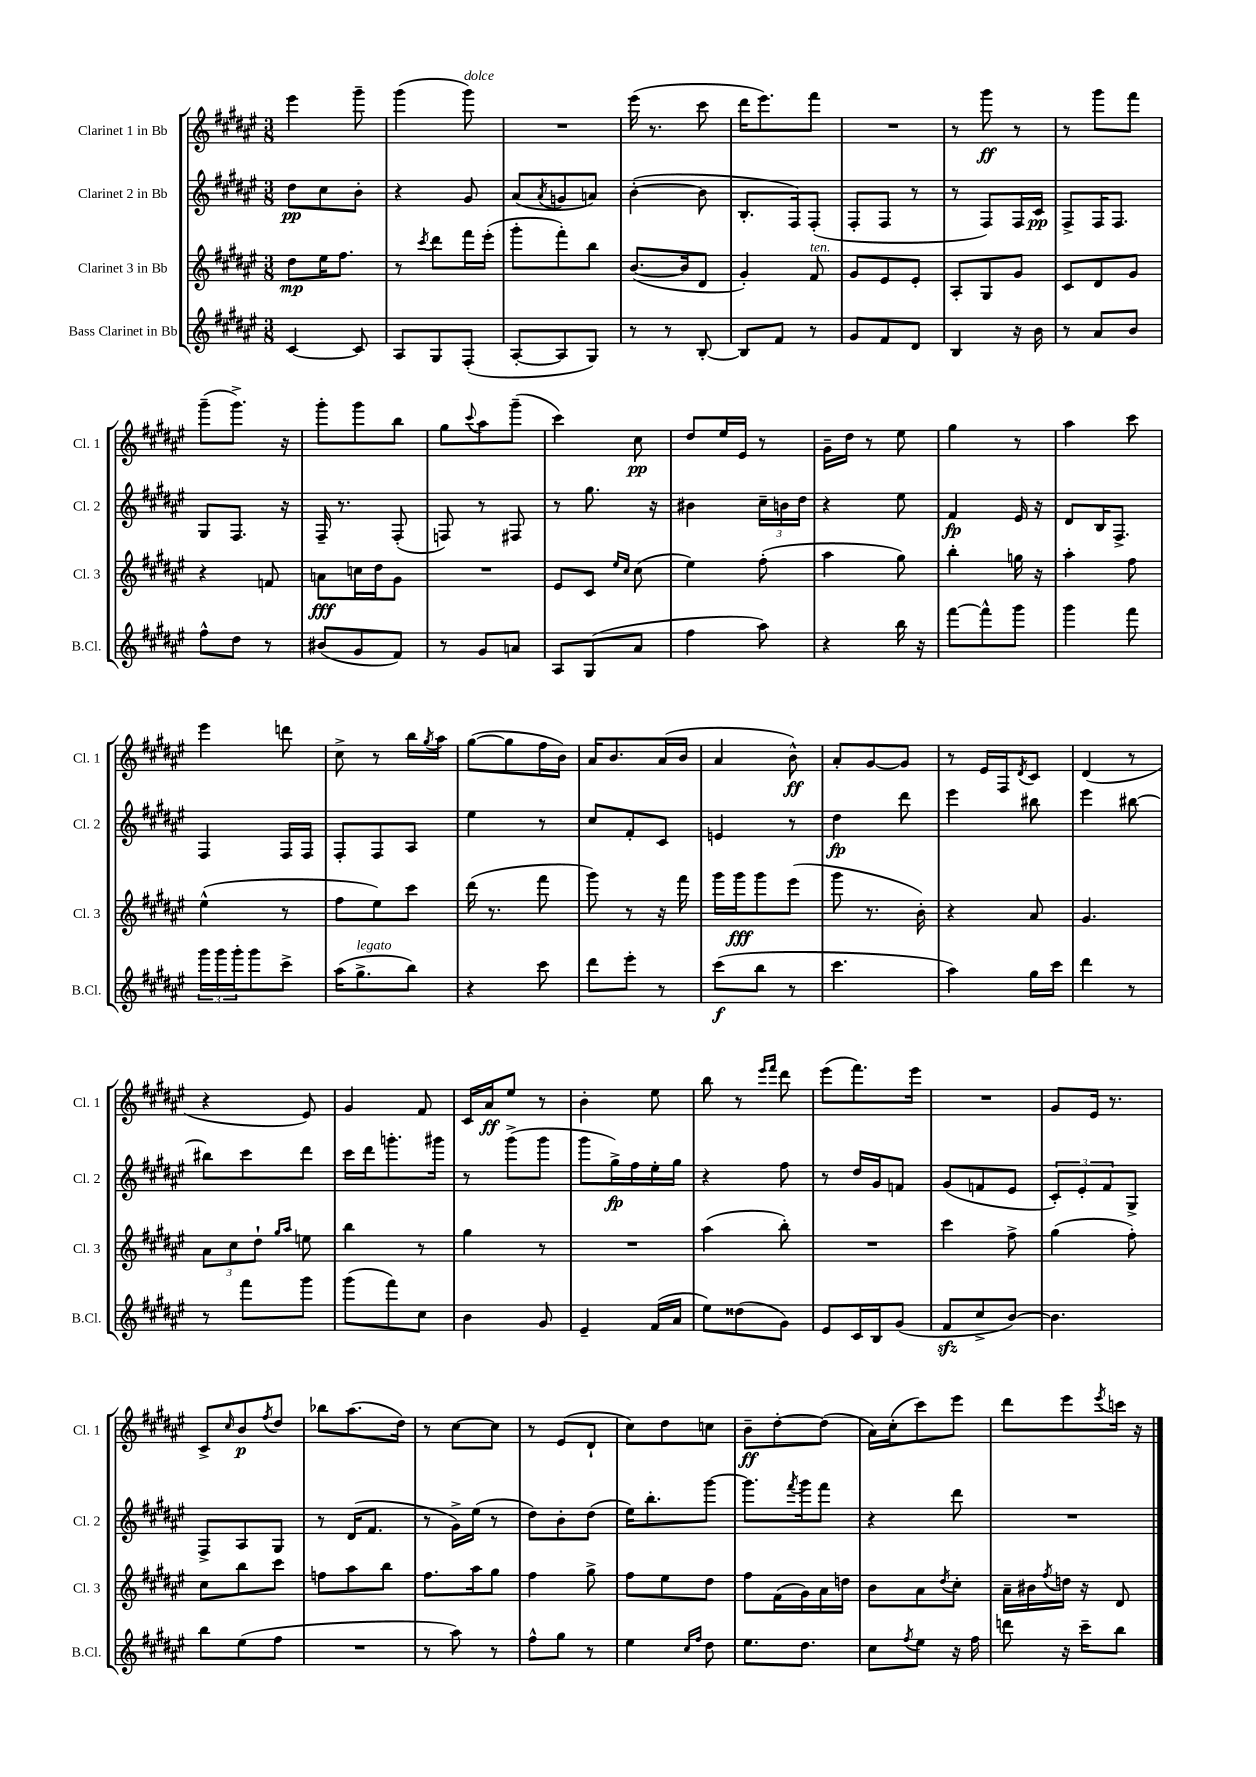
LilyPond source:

<<
\new StaffGroup <<
\new Staff = "s0" \with { instrumentName = "Clarinet 1 in Bb" shortInstrumentName = "Cl. 1" } {
    \clef treble \key fis \major \numericTimeSignature \time 3/8
    eis'''4 gis'''8-- |
    gis'''4( gis'''8^\markup { \italic "dolce" }) |
    R4. |
    eis'''16( r8. cis'''8 |
    dis'''16 eis'''8.) fis'''8 |
    R4. |
    r8 gis'''8\ff r8 |
    r8 gis'''8 fis'''8 |
    gis'''8--( gis'''8.->) r16 |
    gis'''8-. gis'''8 b''8 |
    gis''8 \appoggiatura { cis'''8 } ais''8 gis'''8--( |
    cis'''4) cis''8\pp |
    dis''8 eis''16 eis'16 r8 |
    gis'16-- dis''16 r8 eis''8 |
    gis''4 r8 |
    ais''4 cis'''8 |
    eis'''4 d'''8 |
    cis''8-> r8 b''16 \acciaccatura { gis''8 } ais''16 |
    gis''8~( gis''8 fis''16 b'16) |
    ais'16 b'8. ais'16( b'16 |
    ais'4 b'8-^\ff) |
    ais'8-. gis'8~ gis'8 |
    r8 eis'16 fis16 \acciaccatura { dis'8 } cis'8 |
    dis'4( r8 |
    r4 eis'8) |
    gis'4 fis'8 |
    cis'16 ais'16\ff eis''8 r8 |
    b'4-. eis''8 |
    b''8 r8 \grace { eis'''16 fis'''16 } dis'''8 |
    eis'''8( fis'''8.) eis'''16 |
    R4. |
    gis'8 eis'16 r8. |
    cis'8-> \grace { cis''16 } b'8\p \acciaccatura { fis''8 } dis''8 |
    bes''8 ais''8.( dis''16) |
    r8 cis''8~ cis''8 |
    r8 eis'8( dis'8-! |
    cis''8) dis''8 c''8 |
    b'8--\ff dis''8~-. dis''8( |
    ais'16) cis''16-.( cis'''8) eis'''8 |
    dis'''8 eis'''8 \acciaccatura { eis'''8 } c'''16 r16 \bar "|." |
}
\new Staff = "s1" \with { instrumentName = "Clarinet 2 in Bb" shortInstrumentName = "Cl. 2" } {
    \clef treble \key fis \major \numericTimeSignature \time 3/8
    dis''8\pp cis''8 b'8-. |
    r4 gis'8 |
    ais'8( \acciaccatura { ais'8 } g'8 a'8) |
    b'4~-.( b'8 |
    b8.-. fis16) fis8-.( |
    fis8-. fis8 r8 |
    r8 fis8) fis16 cis'16\pp |
    fis8-> fis16 fis8. |
    gis8 fis8. r16 |
    fis16-- r8. fis8-.( |
    f8) r8 fis8 |
    r8 gis''8. r16 |
    bis'4 \tuplet 3/2 { cis''16-- b'16 dis''16 } |
    r4 eis''8 |
    fis'4\fp eis'16 r16 |
    dis'8 b16 fis8.-> |
    fis4 fis16 fis16 |
    fis8-. fis8 ais8 |
    eis''4 r8 |
    cis''8 fis'8-. cis'8 |
    e'4 r8 |
    dis''4\fp dis'''8 |
    eis'''4 bis''8 |
    eis'''4 bis''8~ |
    bis''8 cis'''8 dis'''8 |
    cis'''16 dis'''16 g'''8.-. gis'''16 |
    r8 gis'''8->( gis'''8 |
    gis'''8 gis''16->\fp) fis''16 eis''16-. gis''16 |
    r4 fis''8 |
    r8 dis''16 gis'16 f'8 |
    gis'8( f'8 eis'8 |
    \tuplet 3/2 { cis'8-.) eis'8-. fis'8 } gis8-> |
    fis8-> ais8 gis8 |
    r8 dis'16( fis'8. |
    r8 gis'16->) eis''16( r8 |
    dis''8) b'8-. dis''8( |
    eis''16) b''8.-. gis'''8~ |
    gis'''8. \acciaccatura { fis'''8 } gis'''16 fis'''8 |
    r4 dis'''8 |
    R4. \bar "|." |
}
\new Staff = "s2" \with { instrumentName = "Clarinet 3 in Bb" shortInstrumentName = "Cl. 3" } {
    \clef treble \key fis \major \numericTimeSignature \time 3/8
    dis''8\mp eis''16 fis''8. |
    r8 \acciaccatura { cis'''8 } dis'''8 fis'''16 eis'''16-.( |
    gis'''8-. fis'''8-.) b''8 |
    b'8.~( b'16 dis'8 |
    gis'4-.) fis'8^\markup { \italic "ten." } |
    gis'8 eis'8 eis'8-. |
    ais8-. gis8 gis'8 |
    cis'8 dis'8 gis'8 |
    r4 f'8 |
    a'8\fff c''16 dis''16 gis'8 |
    R4. |
    eis'8 cis'8 \grace { eis''16 cis''16 } cis''8( |
    eis''4) fis''8-.( |
    ais''4 gis''8) |
    b''4-. g''16 r16 |
    ais''4-. fis''8 |
    eis''4-^( r8 |
    fis''8 eis''8) cis'''8 |
    dis'''16( r8. fis'''8 |
    gis'''8) r8 r16 fis'''16 |
    gis'''16 gis'''16\fff gis'''8 eis'''8( |
    gis'''8 r8. b'16-.) |
    r4 ais'8 |
    gis'4. |
    \tuplet 3/2 { ais'8 cis''8 dis''8-! } \grace { gis''16 ais''16 } e''8 |
    b''4 r8 |
    gis''4 r8 |
    R4. |
    ais''4( b''8-.) |
    R4. |
    cis'''4 fis''8-> |
    gis''4( fis''8-.) |
    cis''8 b''8 cis'''8 |
    f''8 ais''8 b''8 |
    fis''8. ais''16 gis''8 |
    fis''4 gis''8-> |
    fis''8 eis''8 dis''8 |
    fis''8 fis'16( gis'16) ais'16 d''16 |
    b'8 ais'8 \acciaccatura { dis''8 } cis''8-. |
    ais'16-- bis'16 \acciaccatura { fis''8 } d''16 r16 dis'8 \bar "|." |
}
\new Staff = "s3" \with { instrumentName = "Bass Clarinet in Bb" shortInstrumentName = "B.Cl." } {
    \clef treble \key fis \major \numericTimeSignature \time 3/8
    cis'4~ cis'8 |
    ais8 gis8 fis8-.( |
    ais8~-. ais8 gis8) |
    r8 r8 b8~-. |
    b8 fis'8 r8 |
    gis'8 fis'8 dis'8 |
    b4 r16 b'16 |
    r8 ais'8 b'8 |
    fis''8-^ dis''8 r8 |
    bis'8( gis'8 fis'8) |
    r8 gis'8 a'8 |
    ais8 gis8( ais'8 |
    fis''4 ais''8) |
    r4 b''16 r16 |
    fis'''8~ fis'''8-^ gis'''8 |
    gis'''4 fis'''8 |
    \tuplet 3/2 { gis'''16 gis'''16 gis'''16-. } gis'''8 cis'''8-> |
    ais''16( gis''8.->^\markup { \italic "legato" } b''8) |
    r4 cis'''8 |
    dis'''8 eis'''8-. r8 |
    cis'''8\f( b''8 r8 |
    cis'''4. |
    ais''4) gis''16 cis'''16 |
    dis'''4 r8 |
    r8 fis'''8 gis'''8 |
    gis'''8( fis'''8) cis''8 |
    b'4 gis'8 |
    eis'4-- fis'16( ais'16 |
    eis''8) disis''8( gis'8) |
    eis'8 cis'16 b16 gis'8( |
    fis'8\sfz cis''8-> b'8~) |
    b'4. |
    b''8 eis''8( fis''8 |
    R4. |
    r8 ais''8) r8 |
    fis''8-^ gis''8 r8 |
    eis''4 \grace { cis''16 fis''16 } dis''8 |
    eis''8. dis''8. |
    cis''8 \acciaccatura { fis''8 } eis''8 r16 fis''16 |
    d'''8 r16 cis'''16-- b''8 \bar "|." |
}
>>
>>
\layout { \context { \Score \remove "Bar_number_engraver" } }
